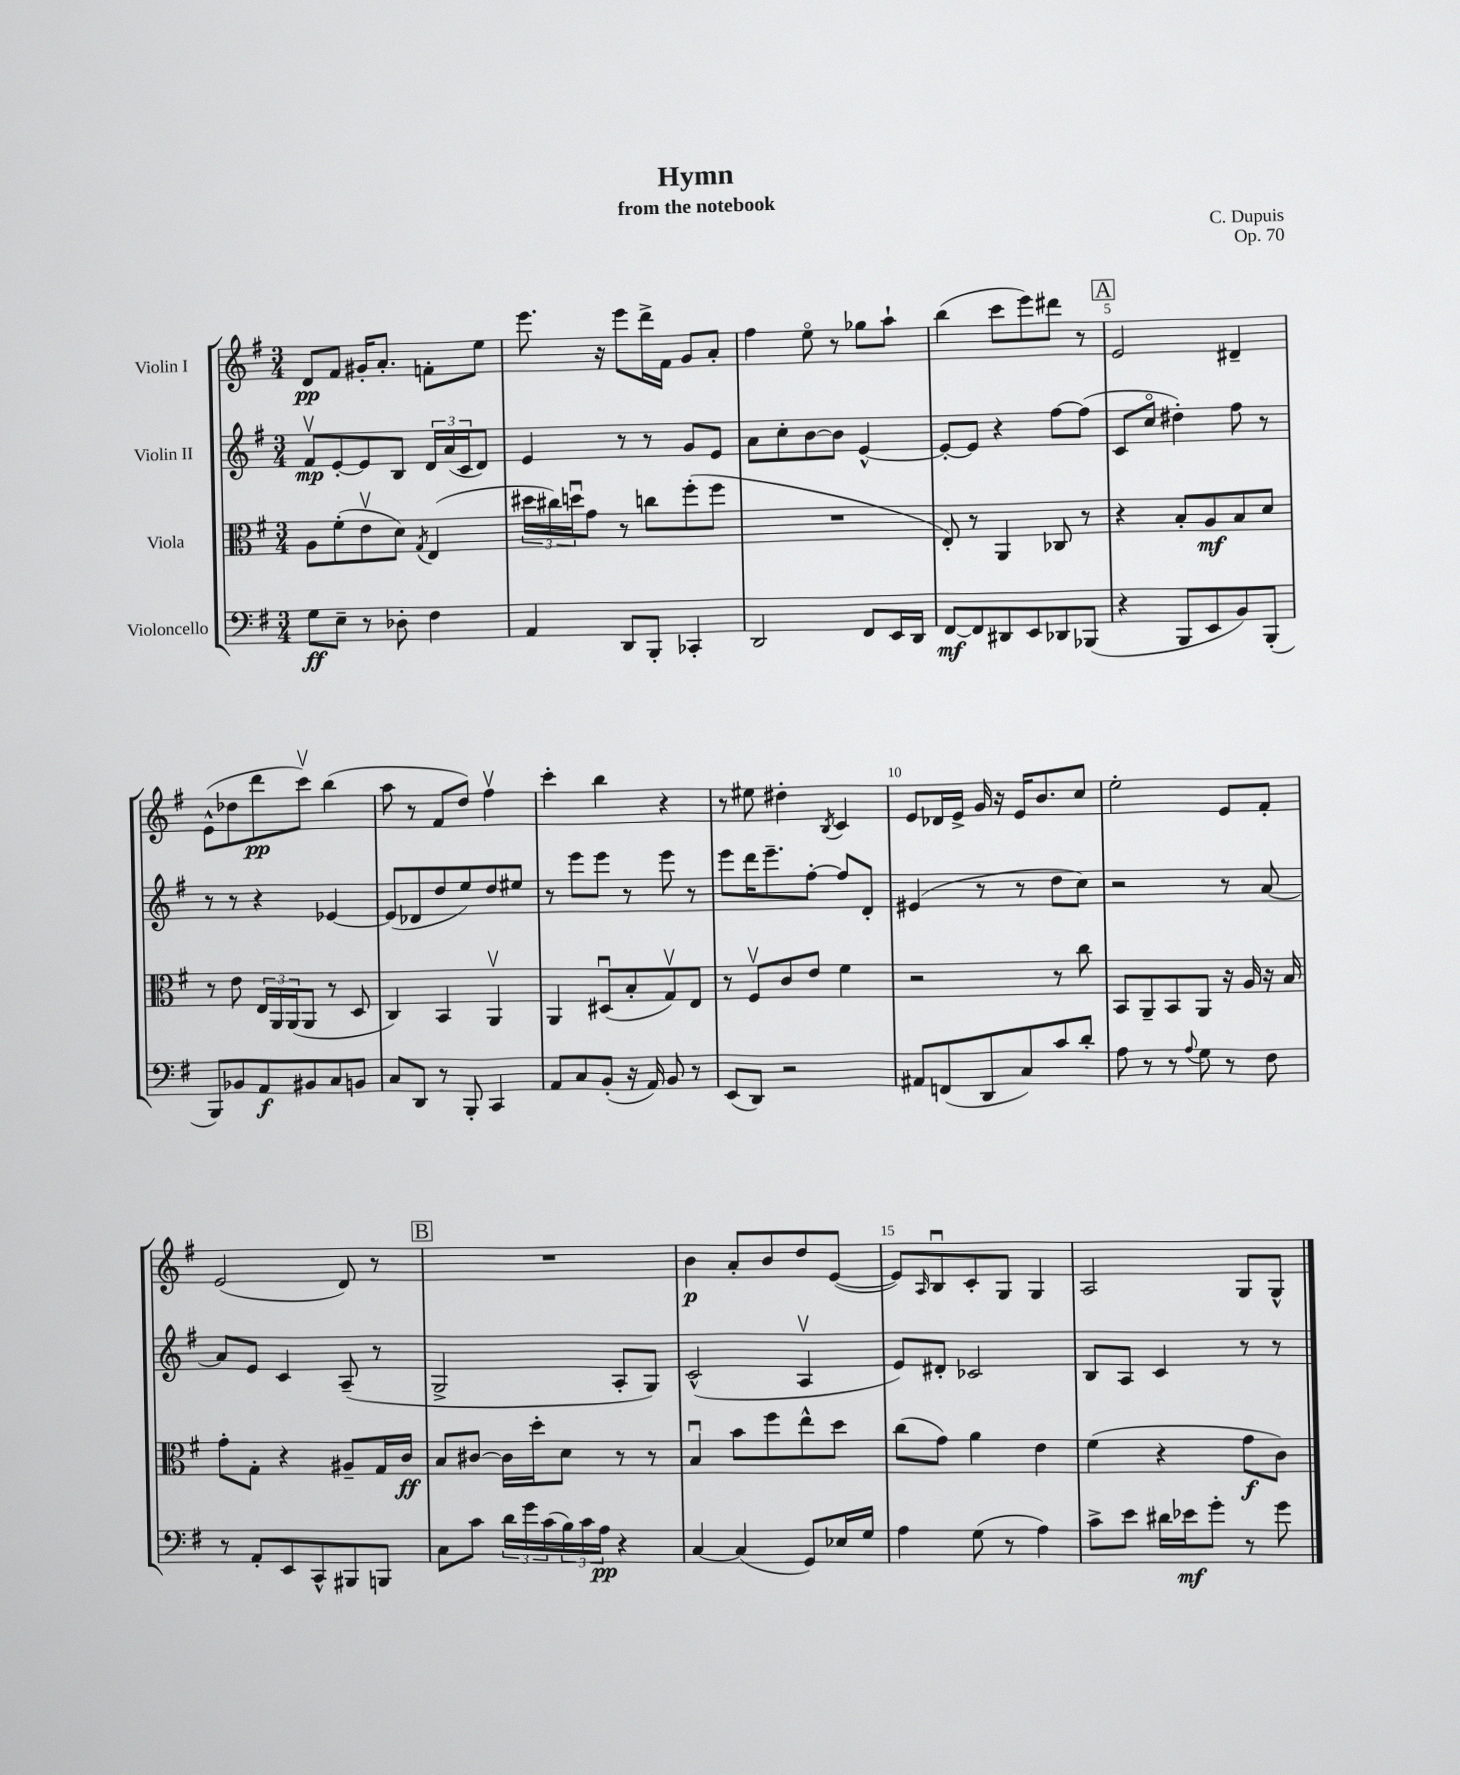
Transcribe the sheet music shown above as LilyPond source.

\header { title = "Hymn" composer = "C. Dupuis" subtitle = "from the notebook" opus = "Op. 70" }
<<
\new StaffGroup <<
\new Staff = "s0" \with { instrumentName = "Violin I" } {
    \clef treble \key g \major \numericTimeSignature \time 3/4
    d'8\pp fis'8 gis'16-. a'8.-. f'8-. e''8 |
    e'''8. r16 e'''8 d'''16-> fis'16 g'8 a'8-. |
    fis''4 e''8\flageolet r8 ges''8 a''8-! |
    b''4( c'''8 e'''8) dis'''8 r8 |
    \mark \markup { \box "A" } e'2 dis'4-- |
    e'8-^( des''8 d'''8\pp c'''8\upbow) b''4( |
    a''8 r8 fis'8 d''8) fis''4\upbow |
    c'''4-. b''4 r4 |
    r8 eis''8 dis''4-. \acciaccatura { b8 } c'4 |
    e'8 des'16 e'16-> g'16 r16 e'16 b'8. c''8 |
    e''2-. e'8 fis'8-. |
    e'2( d'8) r8 |
    \mark \markup { \box "B" } R2. |
    b'4\p a'8-. b'8 d''8 e'8~( |
    e'8) \grace { a16 } b8\downbow c'8-. g8 g4 |
    a2 g8 g8-^ \bar "|." |
}
\new Staff = "s1" \with { instrumentName = "Violin II" } {
    \clef treble \key g \major \numericTimeSignature \time 3/4
    fis'8\upbow\mp e'8~-. e'8 b8 \tuplet 3/2 { d'16 a'16( c'16 } d'8) |
    e'4 r8 r8 g'8 e'8 |
    a'8 c''8-. b'8~ b'8 e'4~-^ |
    e'8~-. e'8 r4 fis''8~ fis''8( |
    \mark \markup { \box "A" } c'8 c''8\flageolet dis''4-.) fis''8 r8 |
    r8 r8 r4 ees'4~ |
    ees'8( des'8 d''8 e''8) d''8 eis''8 |
    r8 e'''8 e'''8 r8 e'''8 r8 |
    e'''8 d'''16 e'''8.-- fis''8~-. fis''8 d'8-. |
    eis'4( r8 r8 d''8 c''8) |
    r2 r8 a'8~ |
    a'8 e'8 c'4 a8--( r8 |
    \mark \markup { \box "B" } g2-> a8-. g8) |
    c'2-^( a4\upbow |
    e'8) dis'8-. ces'2 |
    b8 a8 c'4 r8 r8 \bar "|." |
}
\new Staff = "s2" \with { instrumentName = "Viola" } {
    \clef alto \key g \major \numericTimeSignature \time 3/4
    a8 fis'8-.( e'8\upbow d'8) \acciaccatura { g8 } e4( |
    \tuplet 3/2 { dis''16 cis''16) d''16\downbow } g'8 r8 c''8 fis''8-.( fis''8 |
    R2. |
    e8-.) r8 a,4 ces8 r8 |
    \mark \markup { \box "A" } r4 b8-. a8\mf b8 d'8 |
    r8 e'8 \tuplet 3/2 { e16 a,16 a,16( } a,8 r8 d8 |
    c4) b,4 a,4\upbow |
    a,4 dis8\downbow( b8-. g8\upbow) e8 |
    r8 fis8\upbow c'8 e'8 fis'4 |
    r2 r8 c''8 |
    b,8 a,8-- b,8 a,8 r16 a16 r16 b16 |
    g'8-. g8-. r4 ais8-- g16 c'16\ff |
    \mark \markup { \box "B" } b8 cis'8~ cis'16 d''16-. d'8 r8 r8 |
    b4\downbow b'8 fis''8 e''8-^ d''8 |
    c''8( g'8) a'4 e'4 |
    fis'4( r4 g'8\f c'8) \bar "|." |
}
\new Staff = "s3" \with { instrumentName = "Violoncello" } {
    \clef bass \key g \major \numericTimeSignature \time 3/4
    g8\ff e8-- r8 des8-. fis4 |
    a,4 d,8 b,,8-. ces,4-. |
    d,2 fis,8 e,16 d,16 |
    fis,8~\mf fis,8 dis,8 e,8 des,8 bes,,8( |
    \mark \markup { \box "A" } r4 b,,8 e,8 b,8) b,,8-.( |
    b,,8) bes,8 a,8\f bis,8 c8 b,8 |
    c8 d,8 r8 b,,8-. c,4 |
    a,8 c8 b,8-.( r16 a,16) b,8 r8 |
    e,8( d,8) r2 |
    ais,8 f,8( d,8 c8) c'8 d'8-. |
    a8 r8 r8 \appoggiatura { a8 } g8 r8 fis8 |
    r8 a,8-. e,8 c,8-^ bis,,8 b,,8 |
    \mark \markup { \box "B" } c8 c'8 \tuplet 3/2 { d'16 g'16 c'16( } \tuplet 3/2 { b16) c'16 a16\pp } r4 |
    c4~ c4( g,8) ees16 g16 |
    a4 g8( r8 a4) |
    c'8-> e'8 dis'16 ees'16\mf g'8-. r8 g'8 \bar "|." |
}
>>
>>
\layout { \context { \Score \override BarNumber.break-visibility = ##(#f #t #t) barNumberVisibility = #(every-nth-bar-number-visible 5) } }
